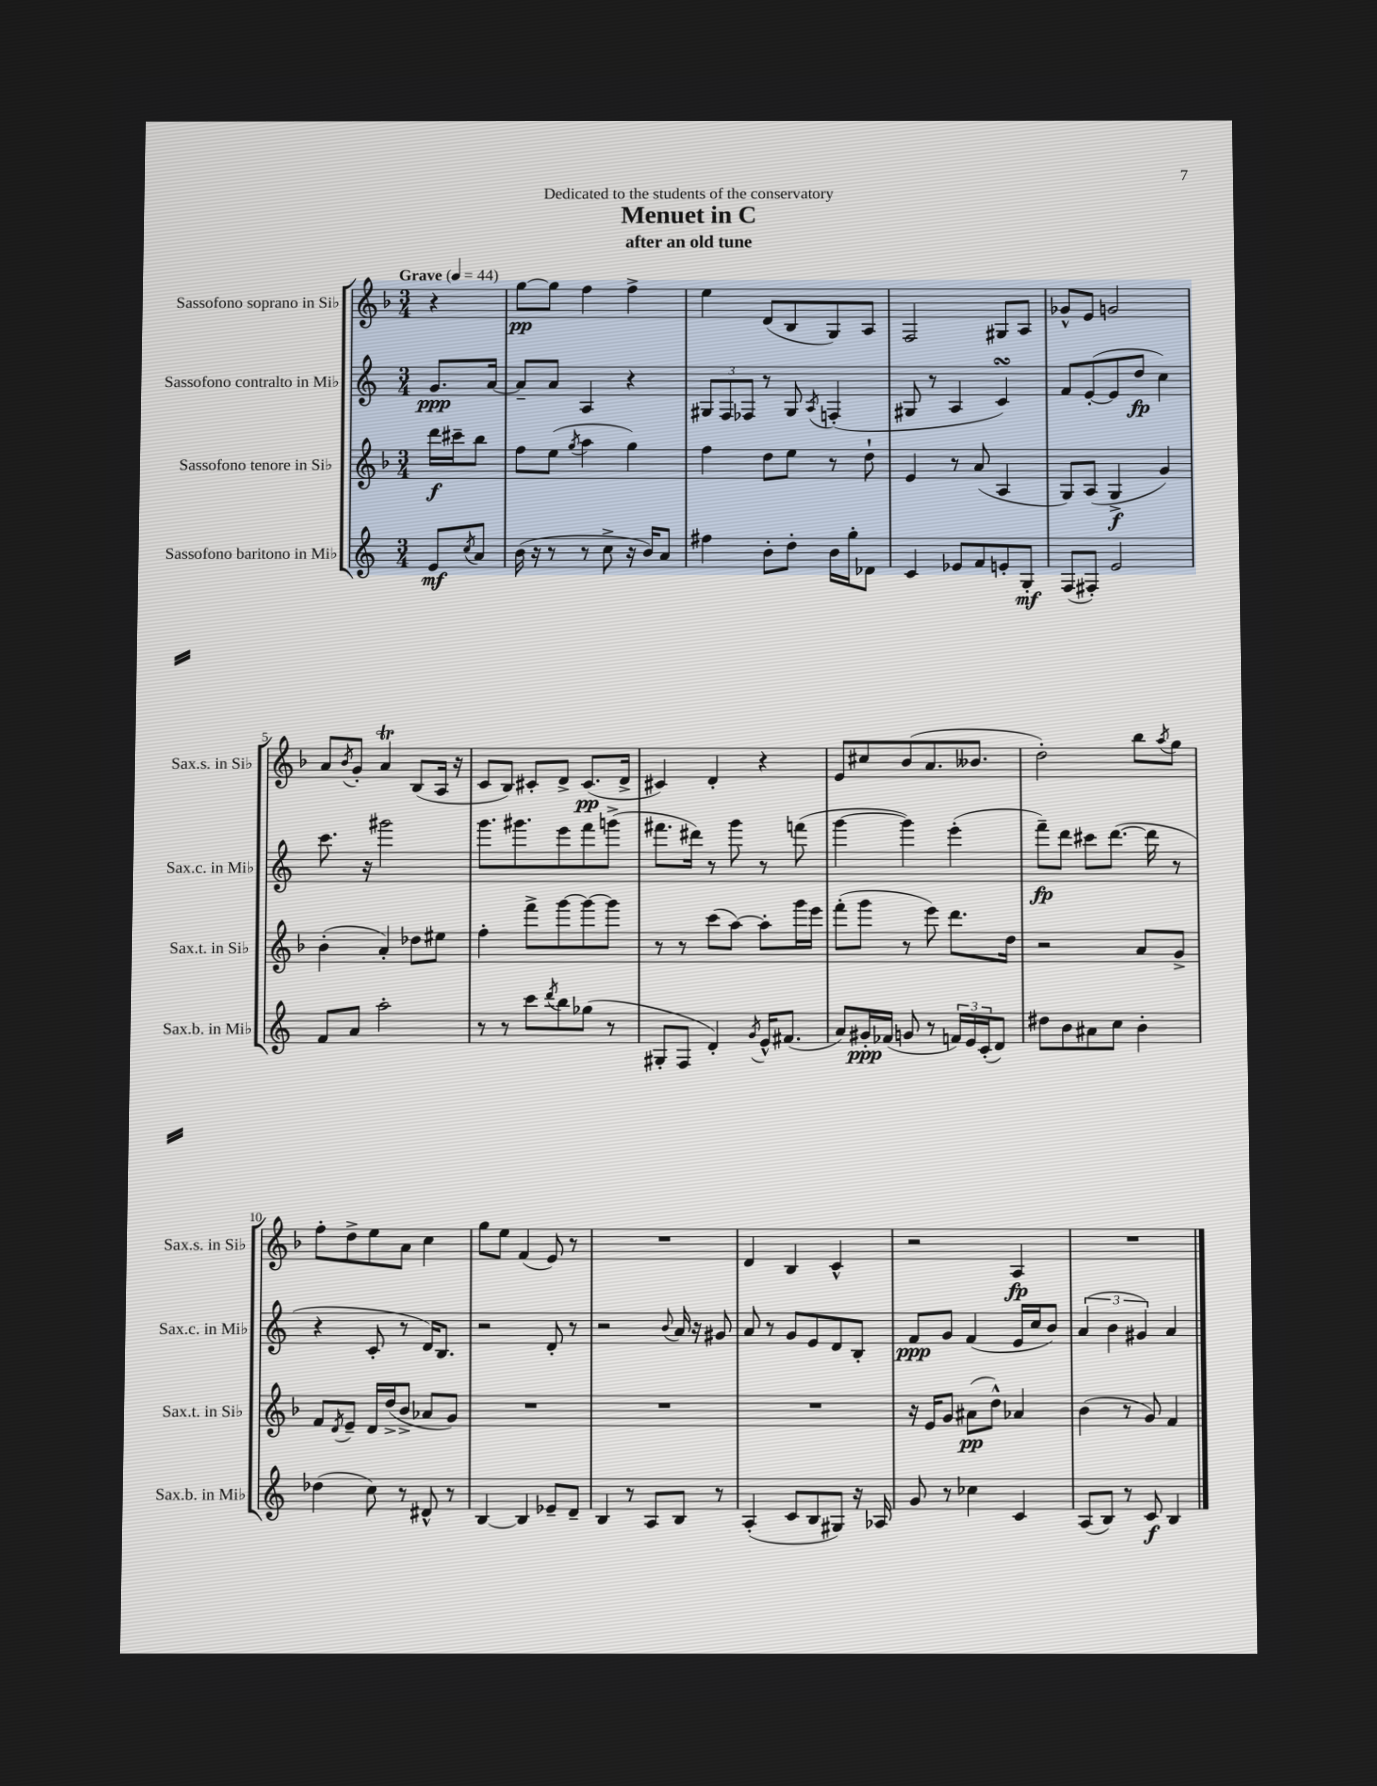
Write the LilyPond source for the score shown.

\header { title = "Menuet in C" subtitle = "after an old tune" dedication = "Dedicated to the students of the conservatory" }
<<
\new StaffGroup <<
\new Staff = "s0" \with { instrumentName = "Sassofono soprano in Sib" shortInstrumentName = "Sax.s. in Sib" } {
    \clef treble \key f \major \numericTimeSignature \time 3/4 \partial 4 \tempo "Grave" 4 = 44
    r4 |
    g''8~\pp g''8 f''4 f''4-> |
    e''4 d'8( bes8 g8) a8 |
    f2 gis8 a8 |
    ges'8-^ e'8 g'2 |
    a'8 \acciaccatura { bes'8 } g'8-. a'4\trill bes8( a16 r16 |
    c'8 bes8) cis'8-. d'8-> cis'8.\pp( d'16-> |
    cis'4) d'4-. r4 |
    e'8 cis''8 bes'8( a'8. beses'8. |
    d''2-.) bes''8 \acciaccatura { a''8 } g''8 |
    f''8-. d''8-> e''8 a'8 c''4 |
    g''8 e''8 f'4( e'8) r8 |
    R2. |
    d'4 bes4 c'4-^ |
    r2 a4\fp |
    R2. \bar "|." |
}
\new Staff = "s1" \with { instrumentName = "Sassofono contralto in Mib" shortInstrumentName = "Sax.c. in Mib" } {
    \clef treble \key c \major \numericTimeSignature \time 3/4 \partial 4
    g'8.\ppp a'16~ |
    a'8-- a'8 a4 r4 |
    \tuplet 3/2 { gis8 f8 fes8 } r8 gis8 \acciaccatura { a8 } f4-.( |
    gis8 r8 a4 c'4\turn) |
    f'8 e'8~-.( e'8 d''8\fp c''4) |
    c'''8. r16 gis'''2 |
    g'''8. gis'''8. e'''8 f'''8 g'''8->( |
    fis'''8. dis'''16) r8 g'''8 r8 f'''8( |
    g'''4~ g'''4) e'''4-.( |
    f'''8--\fp) d'''8 cis'''8 d'''8.~( d'''16 r8 |
    r4 c'8-. r8 d'16) b8. |
    r2 d'8-. r8 |
    r2 \appoggiatura { b'8 } a'16 r16 gis'8 |
    a'8 r8 g'8 e'8 d'8 b8-. |
    f'8\ppp g'8 f'4( e'16 c''16 b'8) |
    \tuplet 3/2 { a'4( b'4 gis'4) } a'4 \bar "|." |
}
\new Staff = "s2" \with { instrumentName = "Sassofono tenore in Sib" shortInstrumentName = "Sax.t. in Sib" } {
    \clef treble \key f \major \numericTimeSignature \time 3/4 \partial 4
    d'''16\f cis'''16-- bes''8 |
    f''8 e''8( \acciaccatura { g''8 } a''4 g''4) |
    f''4 d''8 e''8 r8 d''8-! |
    e'4 r8 a'8( a4 |
    g8) a8( g4->\f g'4) |
    bes'4-.( a'4-.) des''8 eis''8 |
    f''4-. f'''8-> g'''8~ g'''8~ g'''8 |
    r8 r8 c'''8( a''8~) a''8-. g'''16 e'''16 |
    f'''8-.( g'''8 r8 e'''8) d'''8. d''16 |
    r2 a'8 g'8-> |
    f'8 \acciaccatura { d'8 } e'8-- d'16 d''16->( bes'8-> aes'8 g'8) |
    R2. |
    R2. |
    R2. |
    r16 e'16 g'8 ais'8\pp( d''8-^) aes'4 |
    bes'4( r8 g'8) f'4 \bar "|." |
}
\new Staff = "s3" \with { instrumentName = "Sassofono baritono in Mib" shortInstrumentName = "Sax.b. in Mib" } {
    \clef treble \key c \major \numericTimeSignature \time 3/4 \partial 4
    e'8\mf \acciaccatura { c''8 } a'8 |
    b'16( r16 r8 r8 c''8-> r16 b'16) a'8 |
    fis''4 b'8-. d''8-. b'16 g''16-. des'8 |
    c'4 ees'8 f'8 e'8-. g8-.\mf |
    f8( fis8-.) e'2 |
    f'8 a'8 a''2-. |
    r8 r8 c'''8 \acciaccatura { d'''8 } b''8 ges''8( r8 |
    gis8-. f8 d'4-.) \acciaccatura { g'8 } e'16-^ fis'8.( |
    a'8) gis'16-.\ppp fes'16( g'8 r8 \tuplet 3/2 { f'16) e'16 c'16-.( } d'8) |
    dis''8 b'8 ais'8 c''8 b'4-. |
    des''4( c''8) r8 dis'8-^ r8 |
    b4~ b4 ees'8-- d'8-- |
    b4 r8 a8 b8 r8 |
    a4-.( c'8 b8 gis8) r16 aes16 |
    g'8 r8 ces''4 c'4 |
    a8( b8) r8 c'8\f b4 \bar "|." |
}
>>
>>
